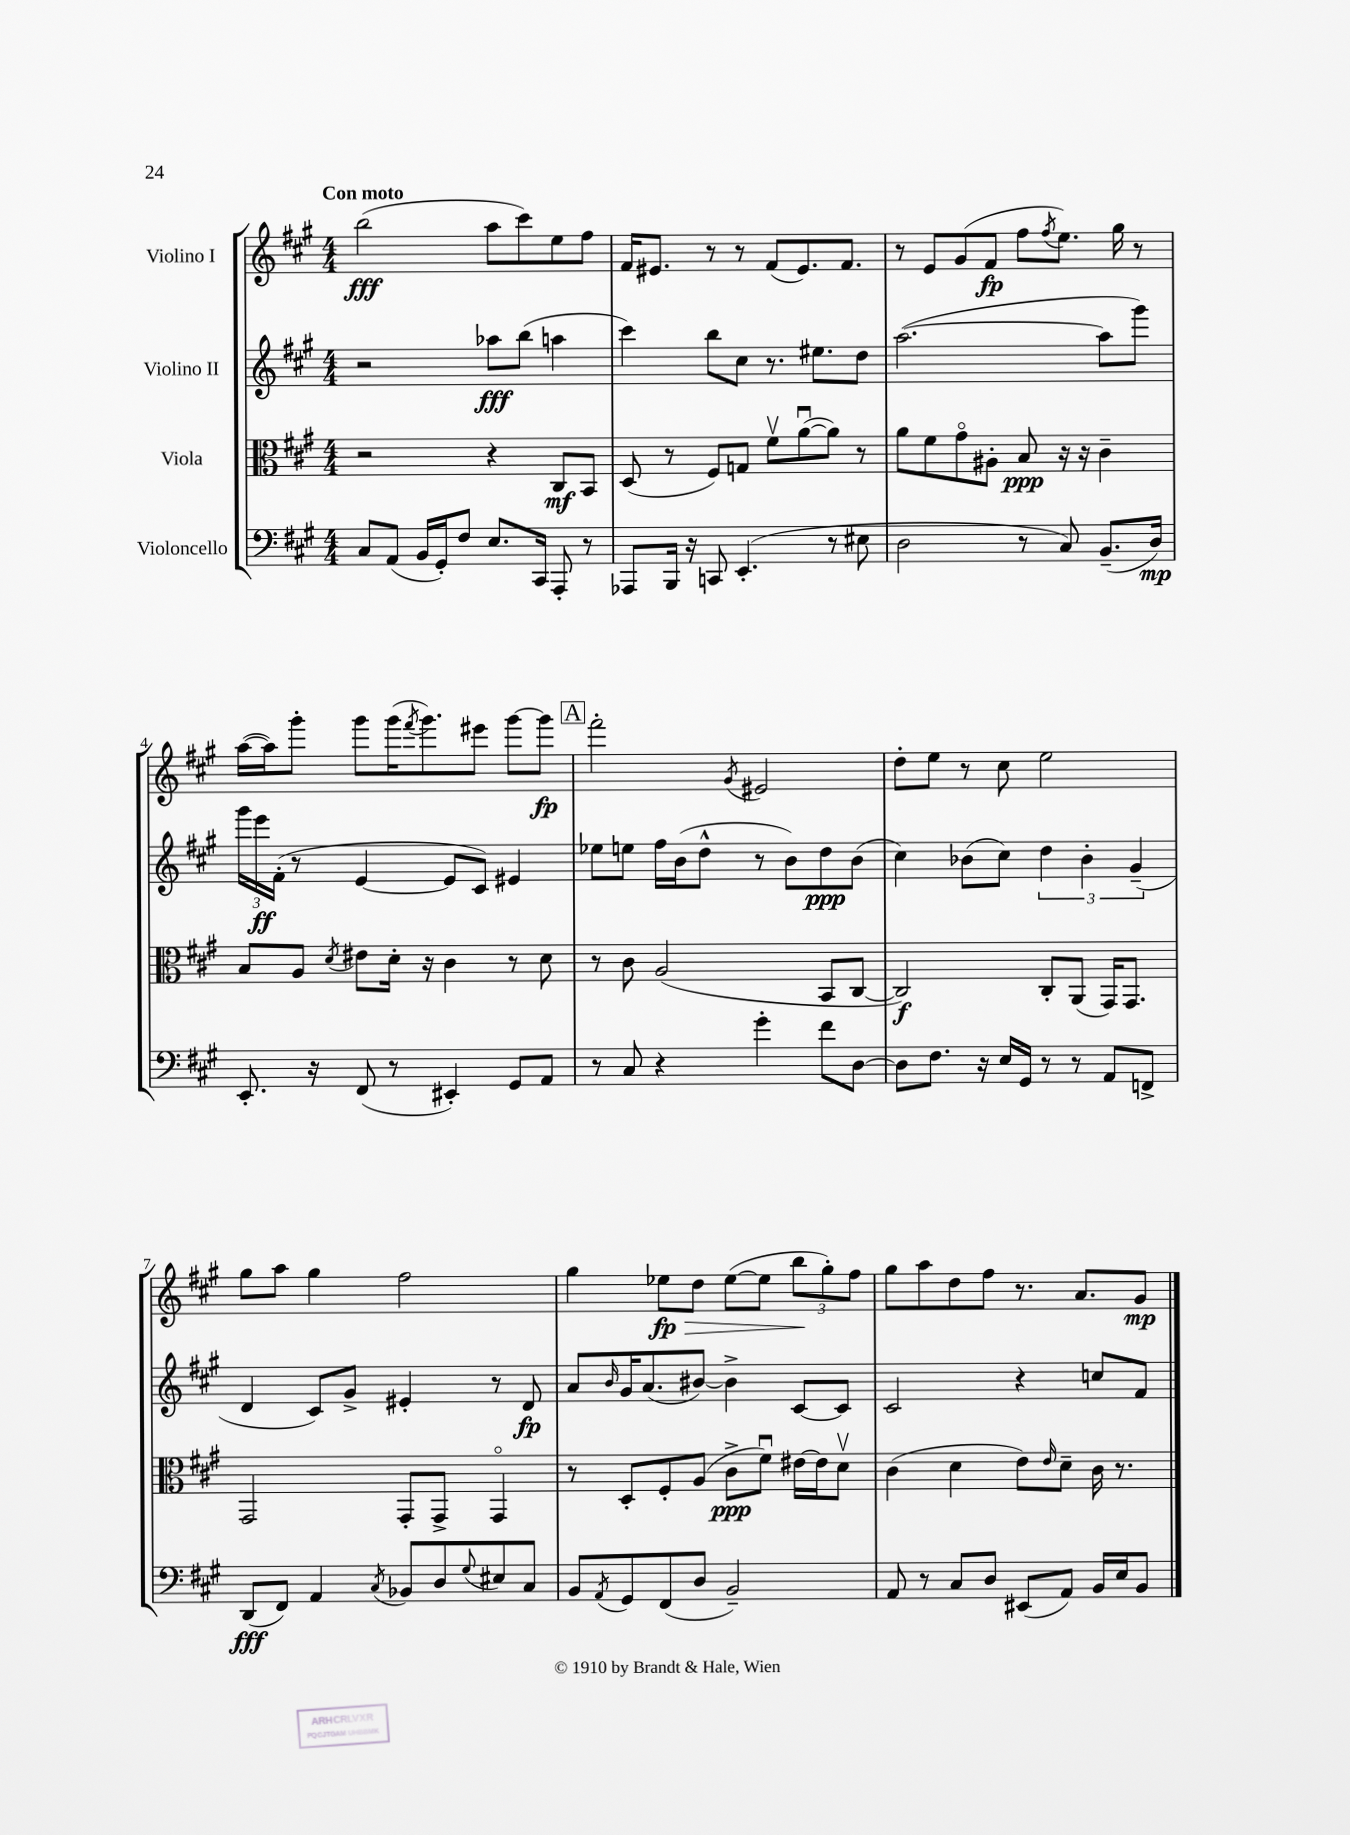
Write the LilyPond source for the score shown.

<<
\new StaffGroup <<
\new Staff = "s0" \with { instrumentName = "Violino I" } {
    \clef treble \key a \major \numericTimeSignature \time 4/4 \tempo "Con moto"
    b''2\fff( a''8 cis'''8) e''8 fis''8 |
    fis'16 eis'8. r8 r8 fis'8( eis'8.) fis'8. |
    r8 e'8 gis'8( fis'8\fp fis''8 \acciaccatura { fis''8 } e''8.) gis''16 r8 |
    a''16~( a''16) gis'''8-. gis'''8 gis'''16( \acciaccatura { fis'''8 } gis'''8.) eis'''8 gis'''8~ gis'''8\fp |
    \mark \markup { \box "A" } fis'''2-. \acciaccatura { gis'8 } eis'2 |
    d''8-. e''8 r8 cis''8 e''2 |
    gis''8 a''8 gis''4 fis''2 |
    gis''4 ees''8\fp\> d''8 ees''8~( ees''8 \tuplet 3/2 { b''8\! gis''8-.) fis''8 } |
    gis''8 a''8 d''8 fis''8 r8. a'8. gis'8\mp \bar "|." |
}
\new Staff = "s1" \with { instrumentName = "Violino II" } {
    \clef treble \key a \major \numericTimeSignature \time 4/4
    r2 aes''8\fff b''8( a''4 |
    cis'''4) b''8 cis''8 r8. eis''8. d''8 |
    a''2.~( a''8 gis'''8) |
    \tuplet 3/2 { gis'''16 e'''16\ff fis'16-.( } r8 e'4~ e'8 cis'8) eis'4 |
    \mark \markup { \box "A" } ees''8 e''8 fis''16 b'16( d''8-^ r8 b'8) d''8\ppp b'8( |
    cis''4) bes'8( cis''8) \tuplet 3/2 { d''4 bes'4-. gis'4--( } |
    d'4 cis'8) gis'8-> eis'4-. r8 d'8\fp |
    a'8 \grace { b'16 } gis'16 a'8.( bis'8~) bis'4-> cis'8~ cis'8 |
    cis'2 r4 c''8 fis'8 \bar "|." |
}
\new Staff = "s2" \with { instrumentName = "Viola" } {
    \clef alto \key a \major \numericTimeSignature \time 4/4
    r2 r4 cis8\mf b,8 |
    d8( r8 fis8) g8 fis'8\upbow a'8~\downbow( a'8) r8 |
    a'8 fis'8 gis'8\flageolet ais8-. b8\ppp r16 r16 cis'4-- |
    b8 a8 \acciaccatura { d'8 } eis'8 d'16-. r16 cis'4 r8 d'8 |
    \mark \markup { \box "A" } r8 cis'8 a2( b,8 cis8~ |
    cis2\f) cis8-. a,8( gis,16) gis,8. |
    gis,2 gis,8-. gis,8-> gis,4\flageolet |
    r8 d8-. fis8-. a8( cis'8->\ppp fis'8\downbow) eis'16~ eis'16 d'8\upbow |
    cis'4( d'4 e'8) \grace { e'16 } d'8-- cis'16 r8. \bar "|." |
}
\new Staff = "s3" \with { instrumentName = "Violoncello" } {
    \clef bass \key a \major \numericTimeSignature \time 4/4
    cis8 a,8( b,16 gis,16-.) fis8 e8. cis,16 a,,8-. r8 |
    aes,,8 b,,16 r16 c,8 e,4.-.( r8 eis8 |
    d2 r8 cis8) b,8.--( d16\mp) |
    e,8.-. r16 fis,8( r8 eis,4-.) gis,8 a,8 |
    \mark \markup { \box "A" } r8 cis8 r4 gis'4-. fis'8 d8~ |
    d8 fis8. r16 e16 gis,16 r8 r8 a,8 f,8-> |
    d,8\fff( fis,8) a,4 \acciaccatura { cis8 } bes,8 d8 \appoggiatura { gis8 } eis8 cis8 |
    b,8 \acciaccatura { a,8 } gis,8 fis,8( d8 b,2--) |
    a,8 r8 cis8 d8 eis,8( a,8) b,16 e16 b,8 \bar "|." |
}
>>
>>
